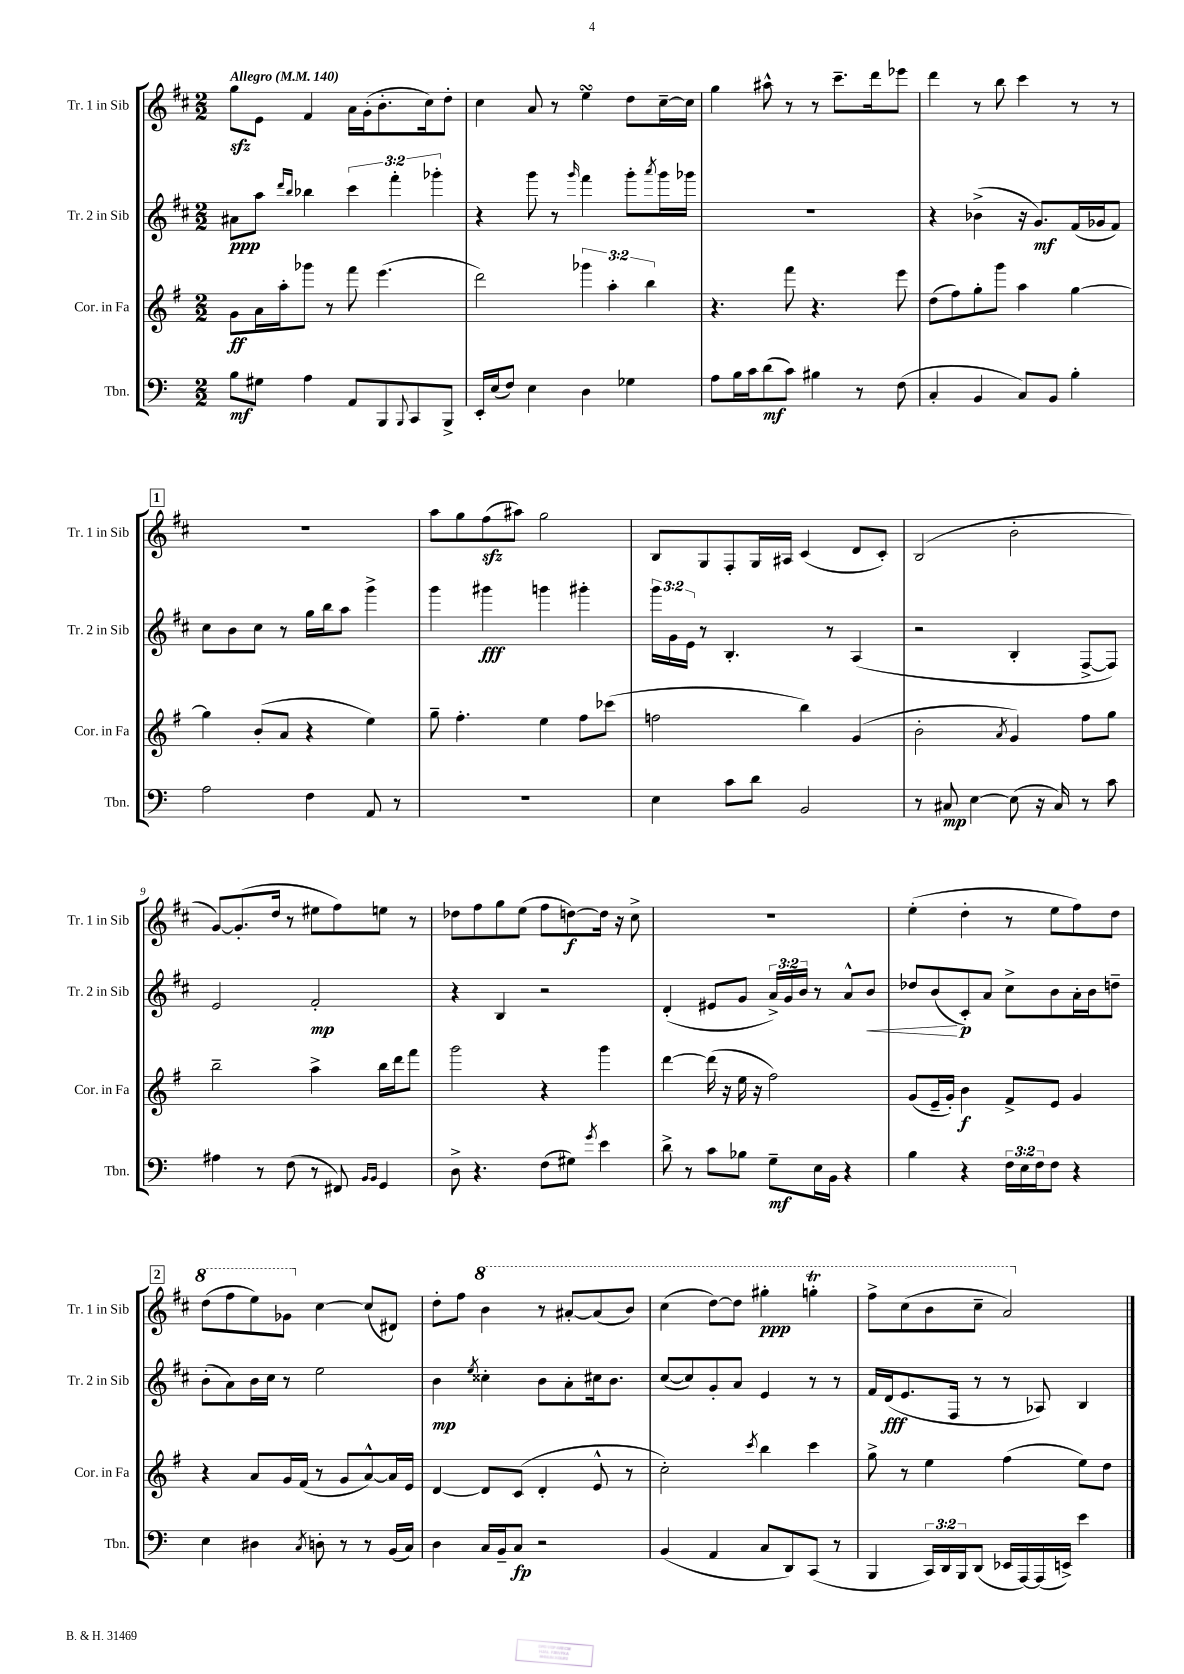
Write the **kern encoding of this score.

**kern	**kern	**kern	**kern
*staff4	*staff3	*staff2	*staff1
*clefF4	*clefG2	*clefG2	*clefG2
*k[]	*k[f#]	*k[f#c#]	*k[f#c#]
*M2/2	*M2/2	*M2/2	*M2/2
*MM140	*MM140	*MM140	*MM140
8B\L	8g\L	8a#\L	8gg\L
8G#\J	16a\L	8aa\J	8e\J
.	16aa'\J	.	.
.	.	16qqddd/LL	.
.	.	16qqbb/JJ	.
4A\	8ggg-\J	4bb-\	4f#/
.	8r	.	.
8AA/L	8fff#\	6ccc#\	16a\LL
.	.	.	(16g'\J
8BBB/	(4.eee\	.	8.b'\
.	.	6fff#'\	.
8qqBBB/	.	.	.
8CC/	.	.	.
.	.	.	16cc#\k)
.	.	6ggg-'\	.
8BBB^/J	.	.	8dd'\J
=	=	=	=
16EE'/LL	2ddd\)	4r	4cc#\
(16E/J	.	.	.
8F/J)	.	.	.
4E\	.	8ggg\	8a/
.	.	8r	8r
.	.	16qqggg/	.
4D\	6ggg-\	4fff#\	4ee\
.	6aa'\	.	.
4G-\	.	8ggg'\L	8dd\L
.	6bb\	.	.
.	.	8qaaa/	.
.	.	16ggg\L	[16cc#~\L
.	.	16ggg-\JJ	16cc#\]JJ
=	=	=	=
8A\L	4.r	1r	4gg\
16B\L	.	.	.
16c\J	.	.	.
(8d\	.	.	8aa#^^\
8c\J)	8fff#\	.	8r
4B#\	4.r	.	8r
.	.	.	8.ccc#~\L
8r	.	.	.
.	.	.	16ddd\k
(8F\	8eee\	.	8eee-\J
=	=	=	=
4C'/	(8dd\L	4r	4ddd\
.	8ff#\)	.	.
4BB/	8gg'\	(4b-^\	8r
.	8ggg\J	.	8bb\
8C/L)	4aa\	16r	4ccc#\
.	.	8.g/L)	.
8BB/J	.	.	.
4B'\	[4gg\	(16f#/L	8r
.	.	16g-/J	.
.	.	8f#/J)	8r
=	=	=	=
2A\	4gg\]	8cc#\L	1r
.	.	8b\	.
.	(8b'/L	8cc#\J	.
.	8a/J	8r	.
4F\	4r	16gg\LL	.
.	.	16bb\J	.
.	.	8aa\J	.
8AA/	4ee\)	4ggg^\	.
8r	.	.	.
=	=	=	=
1r	8gg~\	4ggg\	8aa\L
.	4.ff#'\	.	8gg\
.	.	4ggg#\	(8ff#\
.	.	.	8aa#\J)
.	4ee\	4ggg\	2gg\
.	8ff#\L	4ggg#'\	.
.	(8ccc-\J	.	.
=	=	=	=
4E\	2ff\	24ggg\LL	8B/L
.	.	24g\	.
.	.	24e\JJ	.
.	.	8r	8G/
8c\L	.	4.B'/	8F#'/
8d\J	.	.	16G/L
.	.	.	16A#/JJ
2BB/	4bb\)	.	(4c#/
.	.	8r	.
.	(4g/	(4A/	8d/L
.	.	.	8c#'/J)
=	=	=	=
8r	2b'\	2r	(2B/
8C#/	.	.	.
[4E\	.	.	.
.	8qa/	.	.
(8E\]	4g/)	4B'/	2b'\
16r	.	.	.
16C#/)	.	.	.
8r	8ff#\L	[8F#^/L	.
8c\	8gg\J	8F#/]J)	.
=	=	=	=
4A#\	2bb~\	2e/	[8g/L)
.	.	.	(8.g'/]
8r	.	.	.
.	.	.	16dd/Jk
(8F\	.	.	8r
8r	4aa^\	2f#'/	8ee#\L
8FF#/)	.	.	8ff#\)
16qqBB/LL	.	.	.
16qqBB/JJ	.	.	.
4GG/	16bb\LL	.	8ee\J
.	16ddd\J	.	.
.	8fff#\J	.	8r
=	=	=	=
8D^\	2ggg\	4r	8dd-\L
4.r	.	.	8ff#\
.	.	4B/	8gg\
.	.	.	(8ee\J
(8F\L	4r	2r	8ff#\L
8G#\J)	.	.	[8dd\)
8qg/	.	.	.
4e\	4ggg\	.	16dd\]Jk
.	.	.	16r
.	.	.	8cc#^\
=	=	=	=
8d^\	[4ddd\	(4d'/	1r
8r	.	.	.
8c\L	(16ddd\]	8e#/L	.
.	16r	.	.
8B-\J	16ee\	8g/J	.
.	16r	.	.
8G~\L	2ff#\)	24a^/LL)	.
.	.	24g/	.
.	.	24b/JJ	.
16E\L	.	8r	.
16BB\JJ	.	.	.
4r	.	8a^^/L	.
.	.	8b/J	.
=	=	=	=
4B\	(8g/L	8dd-/L	(4ee'\
.	16e~/L	(8b/	.
.	16g'/JJ)	.	.
4r	4b\	8c#'/)	4dd'\
.	.	8a/J	.
24F\LL	8f#^/L	8cc#^\L	8r
24E\	.	.	.
24F\J	.	.	.
8F\J	8e/J	8b\	8ee\L
4r	4g/	16a'\L	8ff#\)
.	.	16b\J	.
.	.	8dd~\J	8dd\J
=	=	=	=
4E\	4r	(8b'\L	(8ddd\L
.	.	8a\)	8fff#\
4D#\	8a/L	16b\L	8eee\)
.	.	16cc#\JJ	.
.	16g/L	8r	8gg-\J
.	(16f#/JJ	.	.
8qC/	.	.	.
8D'\	8r	2ee\	[4cc#\
8r	8g/L	.	.
8r	[8a^^/)	.	(8cc#/]L
(16BB/LL	16a/]L	.	8d#/J)
16C/JJ)	16e/JJ	.	.
=	=	=	=
4D\	[4d/	4b\	8dd'\L
.	.	.	8ff#\J
.	.	8qee/	.
16C/LL	8d/]L	4cc##'\	4bb\
16BB~/J	.	.	.
8C/J	(8c/J	.	.
2r	4d'/	8b\L	8r
.	.	8a'\	[8aa#'/L
.	8e^^/	16cc#\k	(8aa#/]
.	.	8.b\J	.
.	8r	.	8bb/J)
=	=	=	=
(4BB/	2cc'\)	([8cc#/L	(4ccc#\
.	.	8cc#/])	.
4AA/	.	8g'/	[8ddd\L)
.	.	8a/J	8ddd\]J
.	8qccc/	.	.
8C/L	4bb\	4e/	4ggg#'\
8DD/)	.	.	.
(8CC/J	4ccc\	8r	4ggg'\
8r	.	8r	.
=	=	=	=
4BBB/	8gg^\	16f#/LL	8fff#^\L
.	.	(16d/J	.
.	8r	8.e/	(8ccc#\
24CC/LL)	4ee\	.	8bb\
24DD/	.	.	.
.	.	16F#/Jk	.
24BBB/J	.	.	.
(8DD/J	.	8r	8ccc#~\J
16EE-/LL	(4ff#\	8r	2aa/)
[16AAA/)	.	.	.
(16AAA/]	.	8A-/)	.
16EE^/JJ)	.	.	.
4e\	8ee\L)	4B/	.
.	8dd\J	.	.
==	==	==	==
*-	*-	*-	*-
